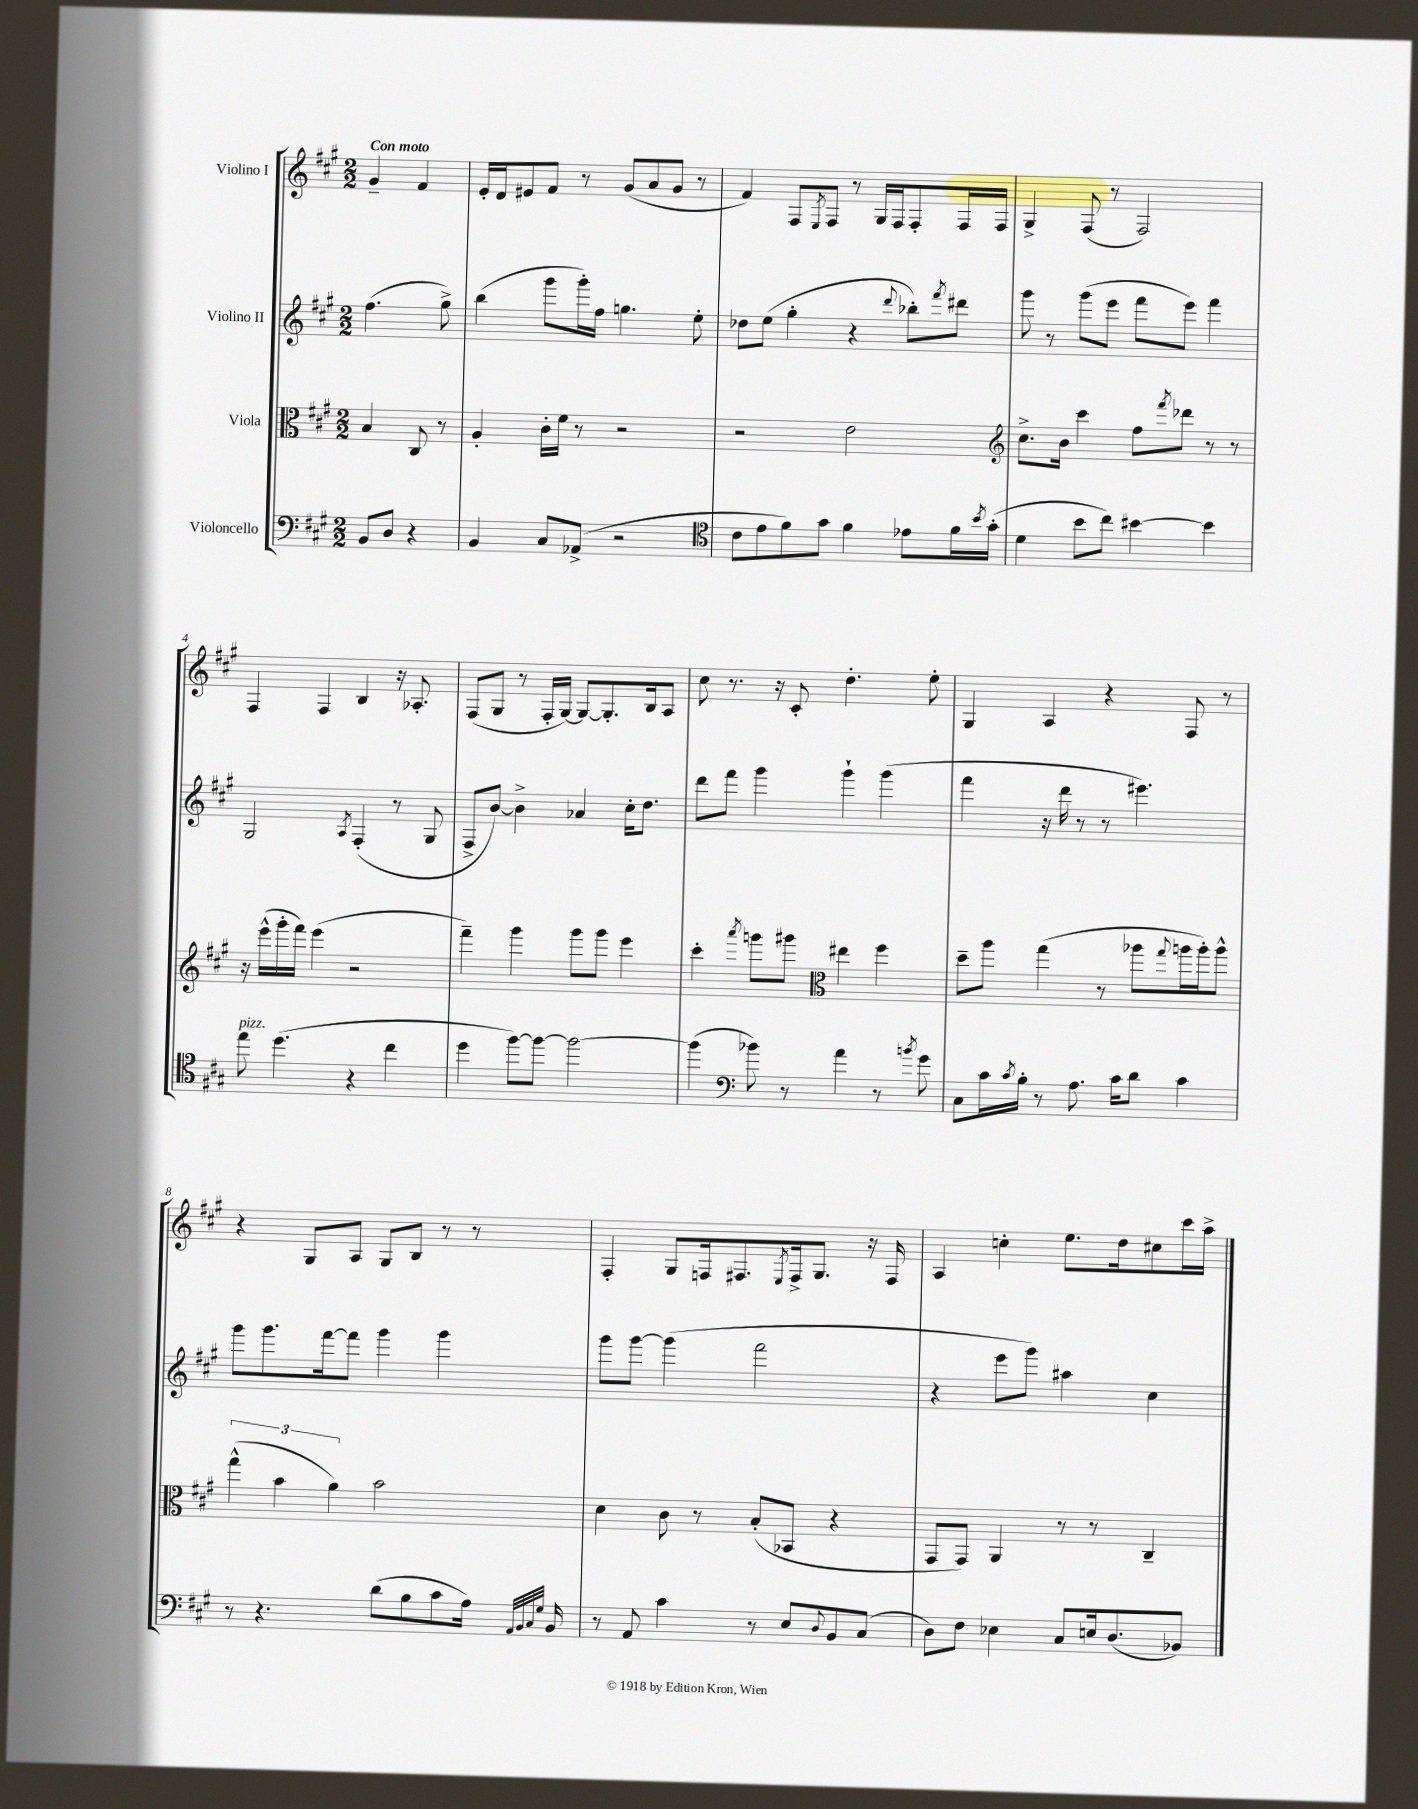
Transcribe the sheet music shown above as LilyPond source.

<<
\new StaffGroup <<
\new Staff = "s0" \with { instrumentName = "Violino I" } {
    \clef treble \key a \major \numericTimeSignature \time 2/2 \partial 2 \tempo "Con moto"
    gis'4-- fis'4 |
    e'16-. d'16 eis'8 fis'8 r8 gis'8( a'8 gis'8 r8 |
    fis'4) fis8 \acciaccatura { e8 } fis8 r8 gis16 fis16 fis8-. fis16 fis16 |
    gis4-> fis8( r8 fis2) |
    fis4 fis4 b4 r16 aes8.-. |
    fis8( gis8 r8 fis16-. gis16~) gis8~ gis8.-. b16 a8 |
    cis''8 r8. r16 cis'8-. d''4.-. e''8-. |
    gis4 a4 r4 fis8 r8 |
    r4 gis8 a8 gis8 b8 r8 r8 |
    fis4-. gis8 f16 fis8. \acciaccatura { e8 } fis16-> gis8. r16 fis16 |
    a4 c''4-. e''8. d''16 cis''8 cis'''16 a''16-> \bar "|." |
}
\new Staff = "s1" \with { instrumentName = "Violino II" } {
    \clef treble \key a \major \numericTimeSignature \time 2/2 \partial 2
    fis''4.( gis''8->) |
    b''4( gis'''8 gis'''16-.) fis''16 g''4. e''8-. |
    des''8 e''8( gis''4-. r4 \appoggiatura { d'''8 } bes''8-.) \acciaccatura { fis'''8 } dis'''8 |
    gis'''8 r8 gis'''8( e'''8 fis'''8 e'''8) fis'''4 |
    gis2 \acciaccatura { a8 } fis4-.( r8 gis8 |
    fis8-> b'8~) b'4-> aes'4 cis''16-. d''8. |
    d'''8 fis'''8 gis'''4 gis'''4-! gis'''4( |
    fis'''4 r16 d'''16 r8 r8 eis'''4.) |
    gis'''8 gis'''8. fis'''16~ fis'''8 gis'''4 gis'''4 |
    gis'''8 gis'''8~ gis'''4( fis'''2 |
    r4 e'''8 gis'''8) ais''4 cis''4 \bar "|." |
}
\new Staff = "s2" \with { instrumentName = "Viola" } {
    \clef alto \key a \major \numericTimeSignature \time 2/2 \partial 2
    b4 cis8 r8 |
    a4-. cis'16-. fis'16 r8 r2 |
    r2 e'2 |
    \clef treble cis''8.-> b'16 cis'''4 fis''8 \acciaccatura { fis'''8 } des'''8 r8 r8 |
    r16 e'''16-^( gis'''16-. fis'''16) e'''4( r2 |
    fis'''4--) gis'''4 gis'''8 gis'''8 e'''4 |
    cis'''4-. \acciaccatura { a'''8 } g'''8 gis'''8 \clef alto eis''4 fis''4 |
    d''8-- a''8 gis''4( r8 aes''8 \appoggiatura { gis''8 } a''16 a''16-.) a''8-^ |
    \tuplet 3/2 { gis''4-^( b'4 a'4) } b'2 |
    d'4 cis'8 r8 b8-.( bes,8 r4 |
    gis,8 gis,8) a,4 r8 r8 cis4-- \bar "|." |
}
\new Staff = "s3" \with { instrumentName = "Violoncello" } {
    \clef bass \key a \major \numericTimeSignature \time 2/2 \partial 2
    b,8 d8 r4 |
    b,4 cis8 aes,8->( r2 |
    \clef tenor cis'8 e'8 fis'8) gis'8 fis'4 ees'8 fis'16 \acciaccatura { b'8 } gis'16-.( |
    d'4 b'8 cis''8) bis'4~ bis'4 |
    e''8^\markup { \italic "pizz." } d''4.( r4 cis''4 |
    d''4 fis''8~) fis''8~ fis''2~ |
    fis''4( \clef bass bes'8) r8 a'4 r8 \acciaccatura { b'8 } gis'8 |
    cis8 cis'16 \acciaccatura { cis'8 } b16-. r8 a8. cis'16 d'8 cis'4 |
    r8 r4. d'8( b8 cis'8 a16) \grace { a,32 b,32 cis32 gis32 } b,16 |
    r8 a,8 cis'4 r8 e8 \appoggiatura { d8 } b,8 cis8( |
    d8) fis8 ees4 cis8 e16 d8.( bes,8) \bar "|." |
}
>>
>>
